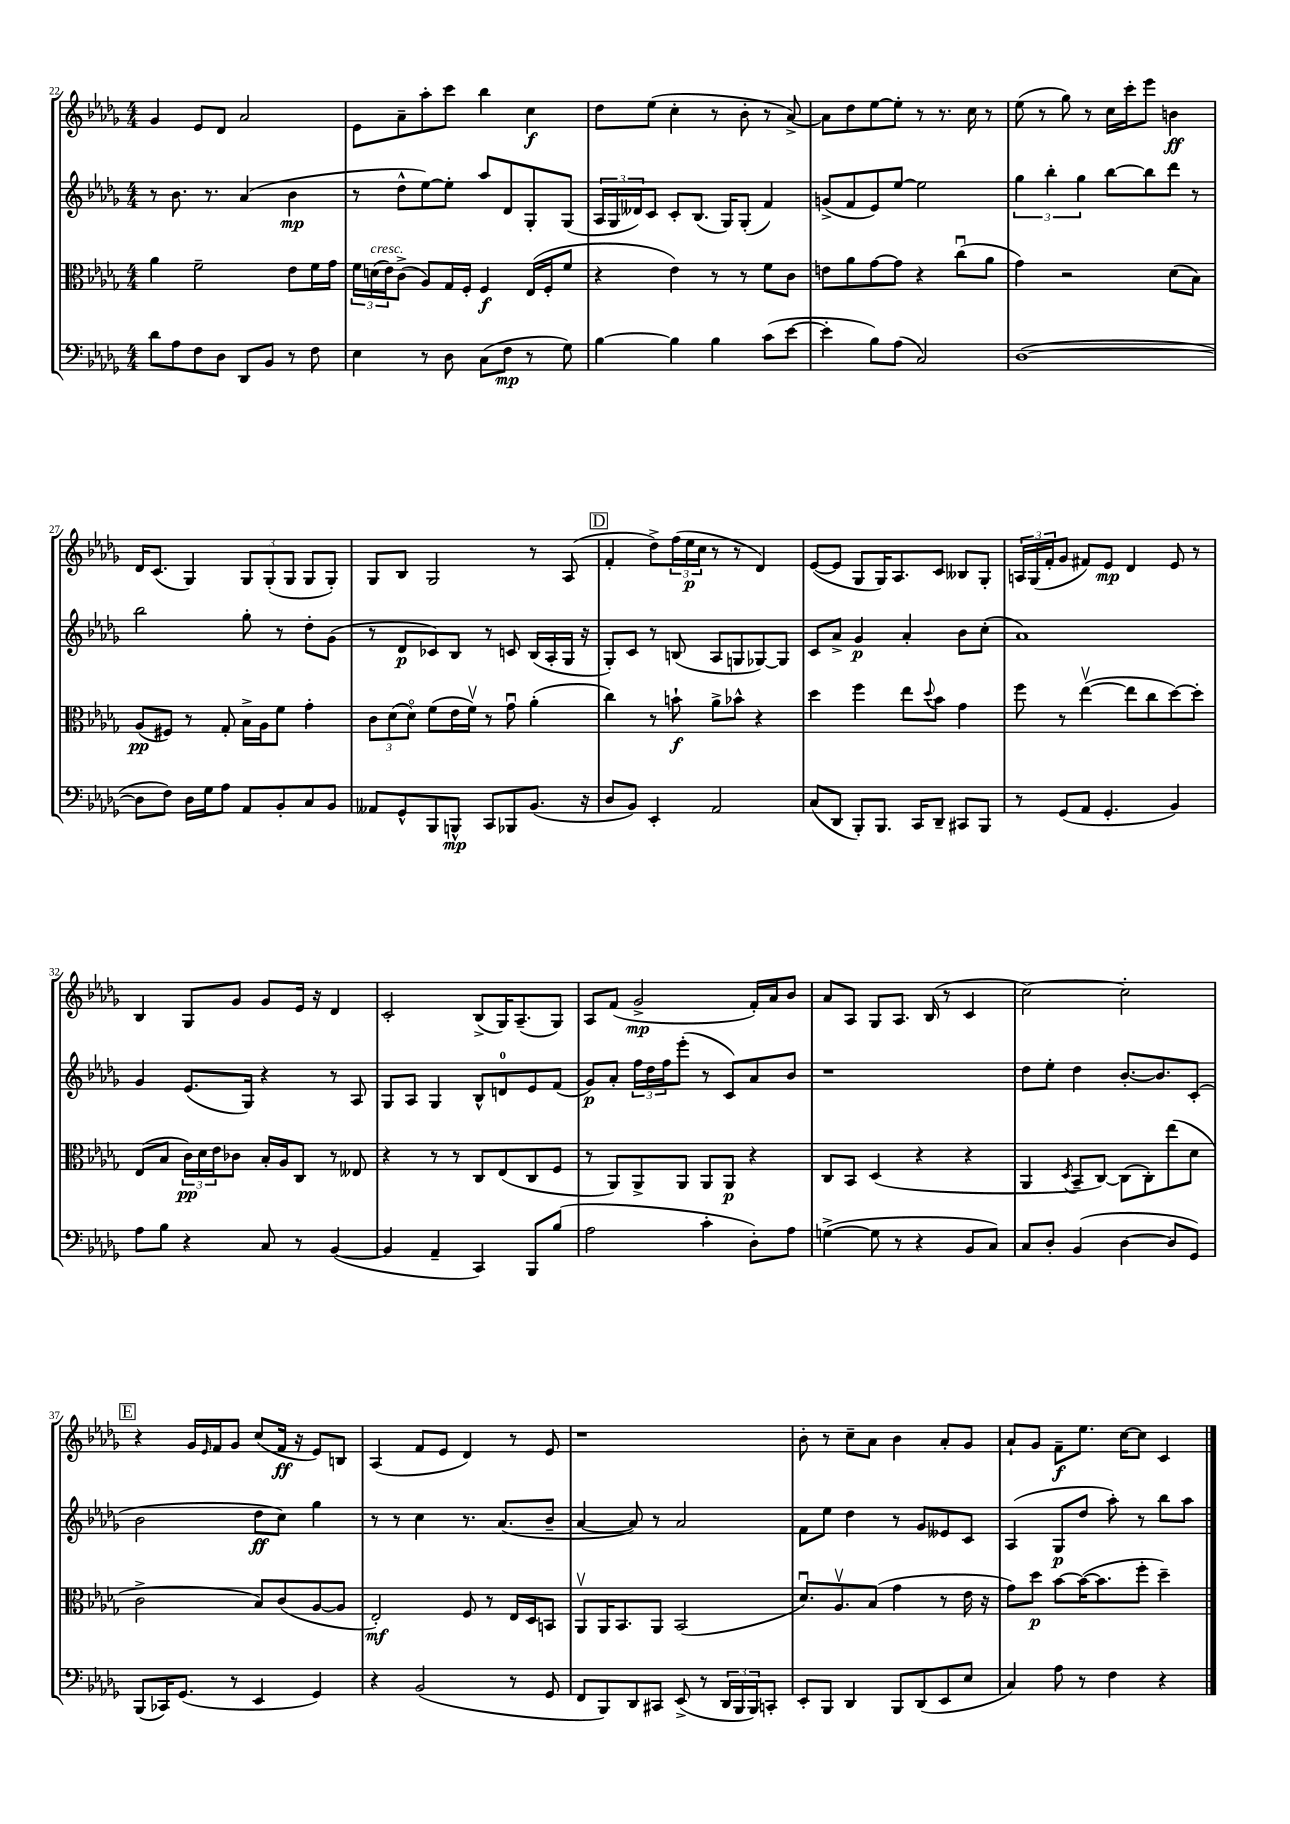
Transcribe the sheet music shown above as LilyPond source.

<<
\new StaffGroup <<
\new Staff = "s0" {
    \clef treble \key des \major \numericTimeSignature \time 4/4
    ges'4 ees'8 des'8 aes'2 |
    ees'8 aes'8-- aes''8-. c'''8 bes''4 c''4\f |
    des''8 ees''8( c''4-. r8 bes'8-. r8 aes'8~->) |
    aes'8 des''8 ees''8~ ees''8-. r8 r8. c''16 r8 |
    ees''8( r8 ges''8) r8 c''16 c'''16-. ees'''8 b'4\ff |
    des'16 c'8.( ges4) \tuplet 3/2 { ges8 ges8-.( ges8 } ges8 ges8-.) |
    ges8 bes8 ges2 r8 aes8( |
    \mark \markup { \box "D" } f'4-. des''8->) \tuplet 3/2 { f''16( ees''16\p c''16 } r8 r8 des'4) |
    ees'8~( ees'8 ges8 ges16) aes8. c'8 beses8 ges8-. |
    \tuplet 3/2 { a16 ges16( f'16-. } ges'8 fis'8) ees'8\mp des'4 ees'8 r8 |
    bes4 ges8 ges'8 ges'8 ees'16 r16 des'4 |
    c'2-. bes8->( ges16) aes8.--( ges8) |
    aes8 f'8( ges'2->\mp f'16-.) aes'16 bes'8 |
    aes'8 aes8 ges8 aes8. bes16( r8 c'4 |
    c''2~) c''2-. |
    \mark \markup { \box "E" } r4 ges'16 \grace { ees'16 } f'16 ges'8 c''8( f'16\ff r16 ees'8) b8 |
    aes4( f'8 ees'8 des'4) r8 ees'8 |
    r1 |
    bes'8-. r8 c''8-- aes'8 bes'4 aes'8-. ges'8 |
    aes'8-! ges'8 f'8--\f ees''8. c''16~ c''8 c'4 \bar "|." |
}
\new Staff = "s1" {
    \clef treble \key des \major \numericTimeSignature \time 4/4
    r8 bes'8. r8. aes'4( bes'4\mp |
    r8 des''8-^ ees''8~) ees''8-. aes''8 des'8 ges8-. ges8( |
    \tuplet 3/2 { aes16 ges16 deses'16) } c'8 c'8-. bes8.( ges16) ges8-.( f'4) |
    g'8->( f'8 ees'8) ees''8~ ees''2 |
    \tuplet 3/2 { ges''4 bes''4-. ges''4 } bes''8~ bes''8 des'''8 r8 |
    bes''2 ges''8-. r8 des''8-. ges'8( |
    r8 des'8\p ces'8) bes8 r8 c'8 bes16( aes16-. ges16 r16 |
    \mark \markup { \box "D" } ges8-.) c'8 r8 b8( aes8 g8 ges8~) ges8 |
    c'8 aes'8-> ges'4\p aes'4-. bes'8 c''8-.( |
    aes'1) |
    ges'4 ees'8.( ges16) r4 r8 aes8 |
    ges8 aes8 ges4 bes8-^ d'8-0 ees'8 f'8( |
    ges'8\p) aes'8-. \tuplet 3/2 { f''16 des''16 f''16 } ees'''8-.( r8 c'8) aes'8 bes'8 |
    r1 |
    des''8 ees''8-. des''4 bes'8.~-. bes'8. c'8-.( |
    \mark \markup { \box "E" } bes'2 des''8\ff c''8) ges''4 |
    r8 r8 c''4 r8. aes'8.( bes'8-- |
    aes'4~ aes'8) r8 aes'2 |
    f'8 ees''8 des''4 r8 ges'8 eeses'8 c'8 |
    aes4( ges8\p des''8 aes''8-.) r8 bes''8 aes''8 \bar "|." |
}
\new Staff = "s2" {
    \clef alto \key des \major \numericTimeSignature \time 4/4
    aes'4 f'2-- ees'8 f'16 ges'16 |
    \tuplet 3/2 { f'16 d'16^\markup { \italic "cresc." }( ees'16) } c'8->( aes8) ges16 f16-. f4\f ees16( f16-. f'8 |
    r4 ees'4) r8 r8 f'8 c'8 |
    e'8 aes'8 ges'8~ ges'8 r4 c''8\downbow( aes'8 |
    ges'4) r2 des'8( bes8) |
    aes8\pp( fis8) r8 ges8-. bes16-> aes16 f'8 ges'4-. |
    \tuplet 3/2 { c'8 des'8( des'8\flageolet) } f'8( ees'16 f'16\upbow) r8 ges'8\downbow aes'4-.( |
    \mark \markup { \box "D" } c''4) r8 b'8-!\f aes'8-> bes'8-^ r4 |
    des''4 f''4 ees''8 \appoggiatura { des''8 } bes'8 ges'4 |
    f''8 r8 ees''4~\upbow( ees''8 c''8 des''8~) des''8-. |
    ees8( bes8 \tuplet 3/2 { c'16\pp) des'16 ees'16 } ces'8 bes16-. aes16 c8 r8 eeses8 |
    r4 r8 r8 c8 ees8( c8 f8 |
    r8 aes,8) aes,8-> aes,8 aes,8 aes,8\p r4 |
    c8 bes,8 des4( r4 r4 |
    aes,4 \acciaccatura { des8 } bes,8-- c8~) c8( c8-.) ees''8( des'8 |
    \mark \markup { \box "E" } c'2-> bes8) c'8( aes8~ aes8 |
    ees2-.\mf) f8 r8 ees16 des16 b,8 |
    aes,8\upbow aes,16 bes,8. aes,8 bes,2( |
    des'8.\downbow) aes8.\upbow bes8( ges'4 r8 ees'16 r16 |
    ges'8) des''8\p bes'8~ bes'16~( bes'8. f''8-. des''4--) \bar "|." |
}
\new Staff = "s3" {
    \clef bass \key des \major \numericTimeSignature \time 4/4
    des'8 aes8 f8 des8 des,8 bes,8 r8 f8 |
    ees4 r8 des8 c8( f8\mp r8 ges8) |
    bes4~ bes4 bes4 c'8( ees'8~ |
    ees'4-. bes8) aes8( c2) |
    des1~( |
    des8 f8) des16 ges16 aes8 aes,8 bes,8-. c8 bes,8 |
    aeses,8 ges,8-^ bes,,8 b,,8-^\mp c,8 bes,,8 bes,8.( r16 |
    \mark \markup { \box "D" } des8 bes,8) ees,4-. aes,2 |
    c8( des,8 bes,,8-.) bes,,8. c,16 des,8-- cis,8 bes,,8 |
    r8 ges,8( aes,8 ges,4.-. bes,4) |
    aes8 bes8 r4 c8 r8 bes,4~( |
    bes,4 aes,4-- c,4) bes,,8 bes8( |
    aes2 c'4-. des8-.) aes8 |
    g4~->( g8 r8 r4 bes,8 c8) |
    c8 des8-. bes,4( des4~ des8 ges,8) |
    \mark \markup { \box "E" } bes,,8( ces,16) ges,8.( r8 ees,4 ges,4) |
    r4 bes,2( r8 ges,8 |
    f,8 bes,,8) des,8 cis,8 ees,8->( r8 \tuplet 3/2 { des,16 bes,,16 bes,,16) } c,8-. |
    ees,8-. bes,,8 des,4 bes,,8 des,8( ees,8 ees8 |
    c4) aes8 r8 f4 r4 \bar "|." |
}
>>
>>
\layout { \context { \Score currentBarNumber = #22 } }
